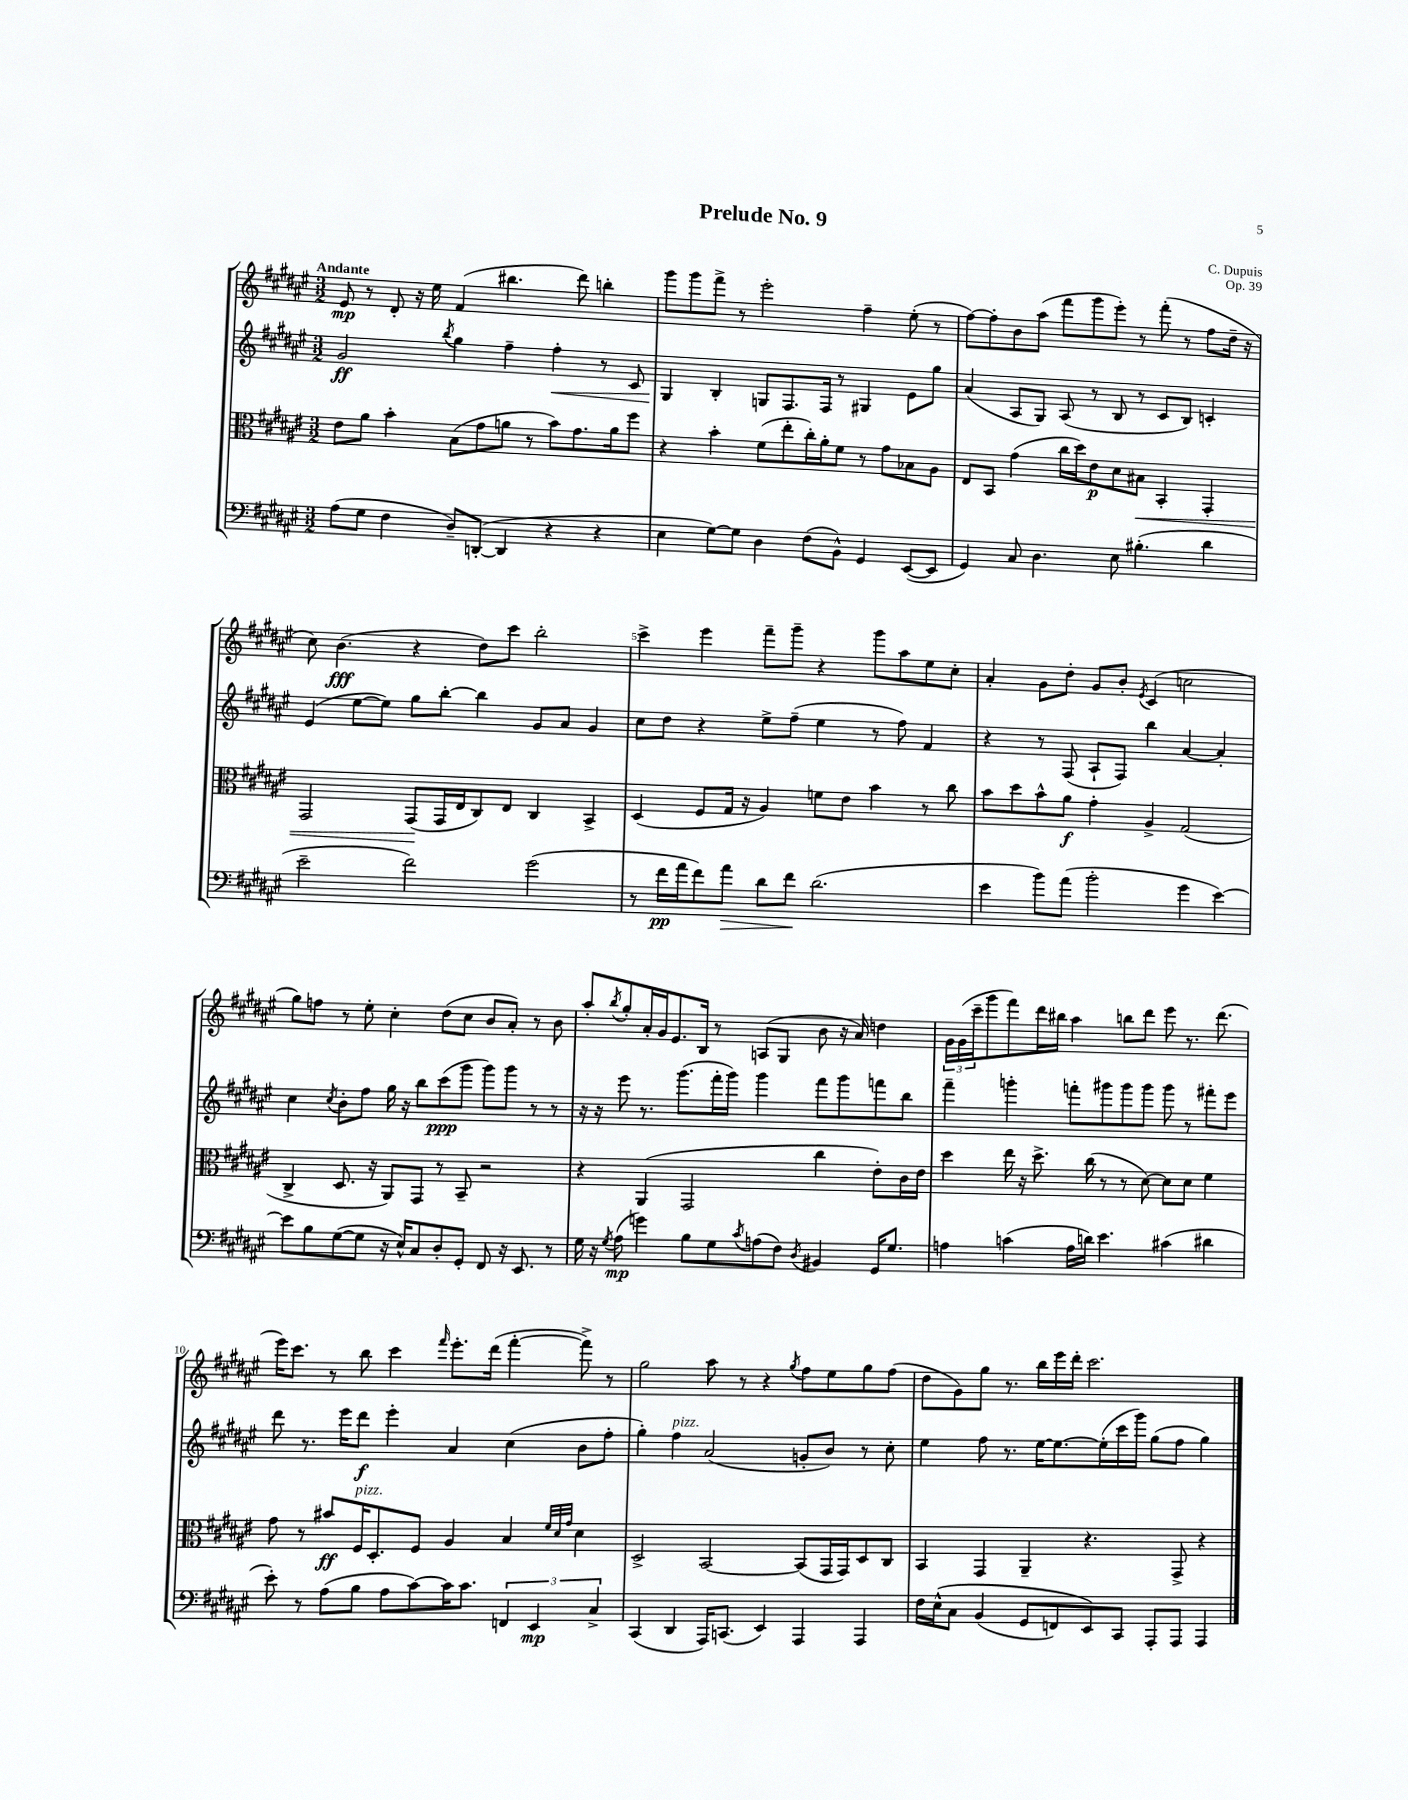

**kern	**kern	**kern	**kern
*staff4	*staff3	*staff2	*staff1
*clefF4	*clefC3	*clefG2	*clefG2
*k[f#c#g#d#a#e#]	*k[f#c#g#d#a#e#]	*k[f#c#g#d#a#e#]	*k[f#c#g#d#a#e#]
*M3/2	*M3/2	*M3/2	*M3/2
(8A#	8e#	2g#	8e#
8G#	8a#	.	8r
4F#	4b'	.	8d#'
.	.	.	16r
.	.	.	16ee#
.	.	8qbb	.
8D#~)	(8B	4gg#	(4f#
([8DD'	8g#	.	.
4DD]	8a	4ff#~	4.bb#
.	8r	.	.
4r	8b)	4ff#'	.
.	8.g#	.	8ddd#)
4r	.	8r	4bb'
.	16a	.	.
.	8ff#	8c#	.
=	=	=	=
4E#	4r	4G#	8ggg#
.	.	.	8ggg#
[8G#)	4b'	4B'	8fff#^
8G#]	.	.	8r
4D#	(8f#	8G	2eee#'
.	8ee#'	8.F#	.
(8F#	16cc#')	.	.
.	16a#'	16F#	.
8BB^^)	8f#	8r	.
4GG#	8r	4G#	4ff#~
.	8g#	.	.
([8EE#	8B-	8e#	(8ee#'
8EE#]	8A#	8gg#	8r
=	=	=	=
4GG#)	8E#	(4a#	[8ff#)
.	8BB	.	8ff#']
8C#	(4g#	8A#	8b
4.D#	.	8G#)	(8aa#
.	16cc#	(8A#	8fff#
.	16dd#)	.	.
.	8e#	8r	8ggg#
8E#	8d#	8B	8eee#')
(4.B#'	8B#	8r	8r
.	4BB'	8c#	(8fff#'
.	.	8B)	8r
4d#	4GG#'	4c'	8ff#
.	.	.	16dd#~
.	.	.	16r
=	=	=	=
2e#~	2GG#	(4e#	8cc#)
.	.	.	(4.b
.	.	[8ee#	.
.	.	8ee#])	.
2f#)	(8GG#	8gg#	4r
.	16GG#	[8bb'	.
.	16E#	.	.
.	8C#)	4bb]	8dd#)
.	8E#	.	8ccc#
(2g#	4C#	8g#	2bb'
.	.	8a#	.
.	4BB^	4g#	.
=	=	=	=
8r	(4D#	8cc#	4ccc#^
16f#	.	8dd#	.
16a#	.	.	.
8f#)	8F#	4r	4eee#
8a#	16G#	.	.
.	16r	.	.
8d#	4A#)	8ee#^	8fff#~
8f#	.	(8ff#~	8ggg#~
(2.d#	8f	4ee#	4r
.	8e#	.	.
.	4b	8r	8ggg#
.	.	8ff#)	8aa#
.	8r	4f#	8ee#
.	8cc#	.	8cc#'
=	=	=	=
4e#	8b	4r	4a#'
.	8dd#	.	.
8b)	8b^^	8r	8g#
(8a#	8a#	(8F#	8dd#'
2b'	4g#'	8A#`	8g#
.	.	8F#)	8b'
.	.	.	8qe#
.	4A#^	4bb	(4c#
4g#	(2G#	[4a#	2cc
[4e#)	.	4a#']	.
=	=	=	=
8e#]	4C#^	4cc#	8gg#)
8B	.	.	8ff
.	.	8qcc#	.
([8G#	8.D#	8b'	8r
8G#]	.	8ff#	8ee#'
.	16r	.	.
16r	8AA#)	16gg#	4cc#'
16E#^^)	.	16r	.
8C#	8GG#	8bb	.
8D#'	8r	(8ccc#	(8dd#
8GG#'	8BB~	8ggg#	8cc#
8FF#	2r	8ggg#)	8b
16r	.	8ggg#	8a#')
8.EE#	.	.	.
.	.	8r	8r
8r	.	8r	8b
=	=	=	=
16G#	4r	16r	8aa#'
16r	.	16r	.
8qG#	.	.	8qbb
(8A#	.	8eee#	8gg#'
4g)	(4AA#	8.r	16a#'
.	.	.	16g#
.	.	.	8.e#
.	.	(8.ggg#	.
8B	2GG#	.	.
.	.	.	16B
8G#	.	16fff#'	8r
.	.	16ggg#)	.
8qc#	.	.	.
(8A	.	4ggg#	(8A
8F#)	.	.	8G#
8qD#	.	.	.
4BB#	4cc#	8fff#	8b
.	.	8ggg#	16r
.	.	.	16a#)
16GG#	8e#')	8fff	4dd
8.G#	.	.	.
.	16c#	8bb	.
.	16e#	.	.
=	=	=	=
4A	4dd#	4fff#~	24g#
.	.	.	(24g#
.	.	.	24ccc#~
.	.	.	8ggg#
(4c	16ee#	4ggg'	8fff#)
.	16r	.	.
.	8.dd#^	.	16ddd#
.	.	.	16bb#
16A	.	8fff'	4aa#
16d)	(16cc#	.	.
4.e#	8r	8ggg#	.
.	8r	8ggg#	8bb
.	[8d#)	8ggg#	8ddd#
(4c#	8d#]	8ggg#	8eee#
.	8d#	8r	8.r
4d#	4f#	8fff#'	.
.	.	.	(8.ddd#
.	.	8eee#	.
=	=	=	=
8e#')	8g#	8ddd#	16eee#)
.	.	.	8.ccc#
8r	8r	8.r	.
(8A#	8b#	.	8r
.	.	16eee#	.
8B	16F#	8ddd#	8bb
.	8.D#'	.	.
8A#	.	4eee#'	4ccc#
[8c#)	8F#	.	.
.	.	.	16qqfff#
16c#]	4A#	4a#	8.eee#'
8.c#	.	.	.
.	.	.	(16ddd#
6FF	4B	(4cc#	[4fff#'
6EE#	.	.	.
.	32qqf#	.	.
.	32qqd#	.	.
.	32qqg#	.	.
.	4d#	8b	8fff#^])
6C#^	.	.	.
.	.	8ff#'	8r
=	=	=	=
(4CC#	2D#^	4gg#')	2gg#
4DD#	.	4ff#	.
16AAA#)	[2BB	(2a#	8aa#
(8.CC	.	.	.
.	.	.	8r
4EE#)	.	.	4r
.	.	.	8qgg#
4AAA#	(8BB]	8g'	8ff#
.	16GG#	8b)	8ee#
.	16GG#)	.	.
4AAA#	8D#	8r	8gg#
.	8C#	8cc#'	(8ff#
=	=	=	=
16F#	4BB	4ee#	8dd#
&(16E#^^	.	.	.
8C#	.	.	8g#)
(4BB	4GG#	8ff#	8gg#
.	.	8.r	8.r
8GG#	4AA#~	.	.
.	.	[16ee#	16bb
8FF)	.	8.ee#_	16eee#
.	.	.	16ddd#'
8EE#&)	4.r	.	2.ccc#
.	.	(16ee#']	.
8CC#	.	16ccc#	.
.	.	16ggg#)	.
8AAA#'	.	(8gg#	.
8AAA#	8GG#^	8ff#	.
4AAA#	4r	4gg#)	.
==	==	==	==
*-	*-	*-	*-
